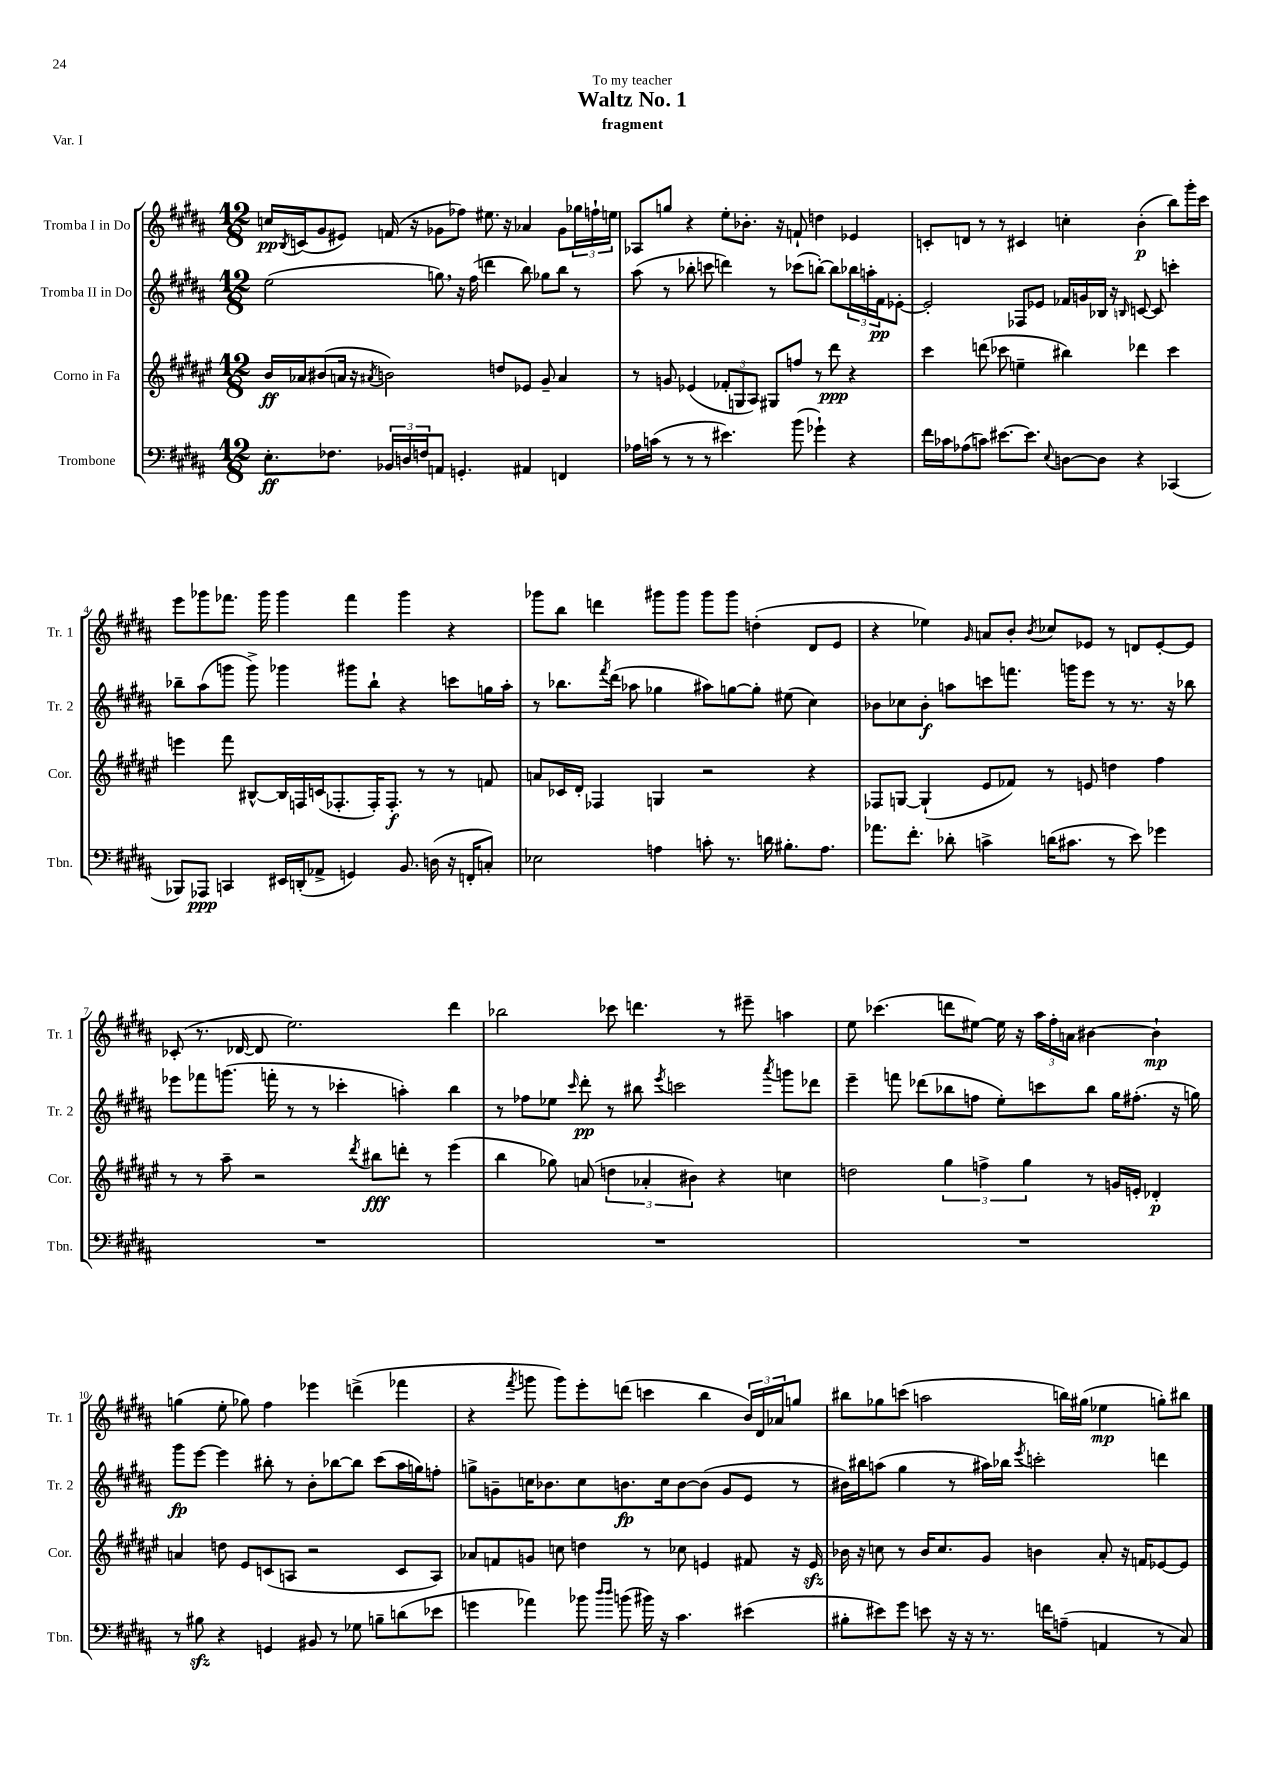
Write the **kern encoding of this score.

**kern	**kern	**kern	**kern
*staff4	*staff3	*staff2	*staff1
*clefF4	*clefG2	*clefG2	*clefG2
*k[f#c#g#d#a#]	*k[f#c#g#d#a#e#]	*k[f#c#g#d#a#]	*k[f#c#g#d#a#]
*M12/8	*M12/8	*M12/8	*M12/8
8.E'	16b	(2ee	16cc
.	.	.	8qB
.	16a-	.	(16c
.	(8b#	.	8g#
8.F-	.	.	.
.	16a	.	8e#)
.	16r	.	.
.	8qa#	.	.
24BB-	2b)	.	(16f
24D	.	.	.
.	.	.	16r
24F	.	.	.
8AA	.	8gg)	8g-
4.GG'	.	16r	8ff-)
.	.	(16ff#	.
.	.	4ddd	8.ee#
.	8dd	.	.
.	.	.	16r
4AA#	8e-	8bb)	4a-
.	8g#~	8gg-	.
4FF	4a#	8bb	8g-
.	.	8r	24gg-
.	.	.	24ff`
.	.	.	24ee
=	=	=	=
16A-	8r	(8aa#	8A-
(16c	.	.	.
8r	8g	8r	8gg
8r	(4e-	8bb-'	4r
8r	.	8ccc	.
4.e#)	12f-'	4ddd)	8ee'
.	12G	.	.
.	.	.	8.b-'
.	12A#)	.	.
.	8G#	8r	.
.	.	.	16r
(8b	8ff	(8ccc-	8f`
4g-`)	8r	[8bb')	4dd
.	8ddd#	8bb]	.
4r	4r	24bb-	4e-
.	.	24aa'	.
.	.	24f#	.
.	.	[8e-'	.
=	=	=	=
16f#	4ccc#	2e-']	8c'
16c-	.	.	.
(8A-	.	.	8d
8c)	(8ddd	.	8r
[8.e#	8ccc-	.	8r
.	4ee~	8F-	4c#
8.e#]	.	.	.
.	.	8e-	.
8qqE	.	.	.
[8D	4bb#)	16f-	4cc'
.	.	16g	.
8D]	.	16B-	.
.	.	16r	.
.	.	16qqB	.
4r	4ddd-	[8c	(4b'
.	.	8c]	.
(4CC-	4ccc-	4ccc'	8bb)
.	.	.	16ggg#'
.	.	.	16ccc#
=	=	=	=
8BBB-)	4eee	8bb-~	8eee
8AAA-	.	(8aa#	8ggg-
4CC	8fff#	8ggg	8.fff-
.	[8B#^^	8ggg^)	.
.	.	.	16ggg-
16EE#	16B#]	4ggg-	4ggg-
(16DD'	16F	.	.
8AA-^	(16c	.	.
.	8.F-'	.	.
4GG)	.	8ggg#	4fff-
.	16F-')	8bb-`	.
.	8.F-'	.	.
8.BB	.	4r	4ggg-
.	8r	.	.
(16D	.	.	.
16r	8r	8ccc	4r
16FF'	.	.	.
8C')	8f	16gg	.
.	.	16aa#'	.
=	=	=	=
2E-	8a	8r	8ggg-
.	16c-	8.bb-	8bb
.	16d#'	.	.
.	4F-	.	4ddd
.	.	8qfff#	.
.	.	(16ddd#	.
.	.	8aa-	.
4A	4G	4gg-	8ggg#
.	.	.	8ggg#
8c'	2r	8aa#)	8ggg#
8.r	.	[8gg	8ggg#
.	.	8gg']	(4dd'
16d	.	.	.
8.B#'	.	(8ee#	.
.	4r	4cc#)	8d#
8.A	.	.	.
.	.	.	8e
=	=	=	=
8.a-	8F-	8b-	4r
.	[8G	8cc-	.
8.f#'	.	.	.
.	(4G`]	8b-'	4ee-)
8d-'	.	8aa	.
.	.	.	16qqg#
4c^	8e#	8ccc	8a
.	8f-)	8.fff	8b'
.	.	.	8qb
(16d	8r	.	8cc-
8.c#	.	16ggg	.
.	8e	8eee	8e-
8r	4dd	8r	8r
8e)	.	8.r	8d
4g-	4ff#	.	[8e-'
.	.	16r	.
.	.	8bb-	8e-]
=	=	=	=
1.r	8r	8eee-	(8c-'
.	8r	8fff-	8.r
.	8aa#~	(8.ggg	.
.	.	.	[16d-
.	2r	.	8d-]
.	.	16fff'	.
.	.	8r	2.ee)
.	.	8r	.
.	.	4ccc-'	.
.	8qddd#	.	.
.	8bb#	.	.
.	8ddd'	4aa')	.
.	8r	.	.
.	(4eee#	4bb	4ddd#
=	=	=	=
1.r	4bb	8r	2bb-
.	.	8ff-	.
.	8gg-)	8ee-	.
.	.	16qqccc#	.
.	(8a	8ddd#'	.
.	6dd	8r	8ccc-
.	.	8bb#	4.ddd
.	6a-'	.	.
.	.	8qeee	.
.	.	2ccc	.
.	6b#)	.	.
.	4r	.	8r
.	.	.	8eee#~
.	.	8qaaa#	.
.	4cc	8ggg	4aa
.	.	8ddd-	.
=	=	=	=
1.r	2dd	4eee~	8ee
.	.	.	(4.ccc-
.	.	8fff	.
.	.	(8ddd-	.
.	6gg#	8bb-	8ddd
.	.	8ff	[8ee#)
.	6ff^	.	.
.	.	8ee')	16ee#]
.	.	.	16r
.	6gg#	.	.
.	.	8ccc	24aa#
.	.	.	24ff#'
.	.	.	24a
.	8r	8bb-	[4b#
.	16g	16gg#	.
.	16e'	(8.ff#'	.
.	4d-'	.	4b#`]
.	.	16r	.
.	.	16gg)	.
=	=	=	=
8r	4a	8ggg#	(4gg
8B#	.	[8eee	.
4r	8dd	4eee]	8ee'
.	8e#	.	8gg-)
4GG	(8c	8bb#'	4ff#
.	8A	8r	.
8BB#	2r	8b'	4eee-
8r	.	[8bb-	.
8G-	.	8bb-]	(4ddd^
8B~	.	(8ccc#	.
(8d	8c	16aa#	4fff-
.	.	16gg)	.
8e-	8A)	8ff'	.
=	=	=	=
4g	8a-	8gg^	4r
.	8f	8g~	.
.	.	.	8qfff#
4a-)	8g	16cc	8ggg
.	.	8.b-	.
.	8cc	.	8ggg)
8b-	4dd	8cc	8eee'
16qqdd#	.	.	.
16qqdd#	.	.	.
(8b	.	8.b	(8ddd
16b#)	8r	.	4ccc
16r	.	16cc	.
4.c#	8cc-	[8b	.
.	4e	(8b]	4bb
.	.	8g	.
(4e#	8f#	8e	24b)
.	.	.	24d#
.	.	.	24a-
.	16r	8r	8gg
.	16e	.	.
=	=	=	=
8B#'	16b-	16b#)	8bb#
.	16r	16bb#	.
8e#)	8cc	(8aa	8gg-
8g#	8r	4gg#	(8ccc
8e	16b-	.	2aa
.	8.cc	.	.
16r	.	8r	.
16r	.	.	.
8.r	8g#	16aa#)	.
.	.	16bb-	.
.	.	8qeee	.
.	4b	2ccc'	.
16f	.	.	.
(8A~	.	.	16bb)
.	.	.	(16gg#
4AA	8a#'	.	4ee-
.	16r	.	.
.	16f	.	.
8r	[8e-	4ddd	8gg')
8C#)	8e-]	.	8bb#
==	==	==	==
*-	*-	*-	*-
